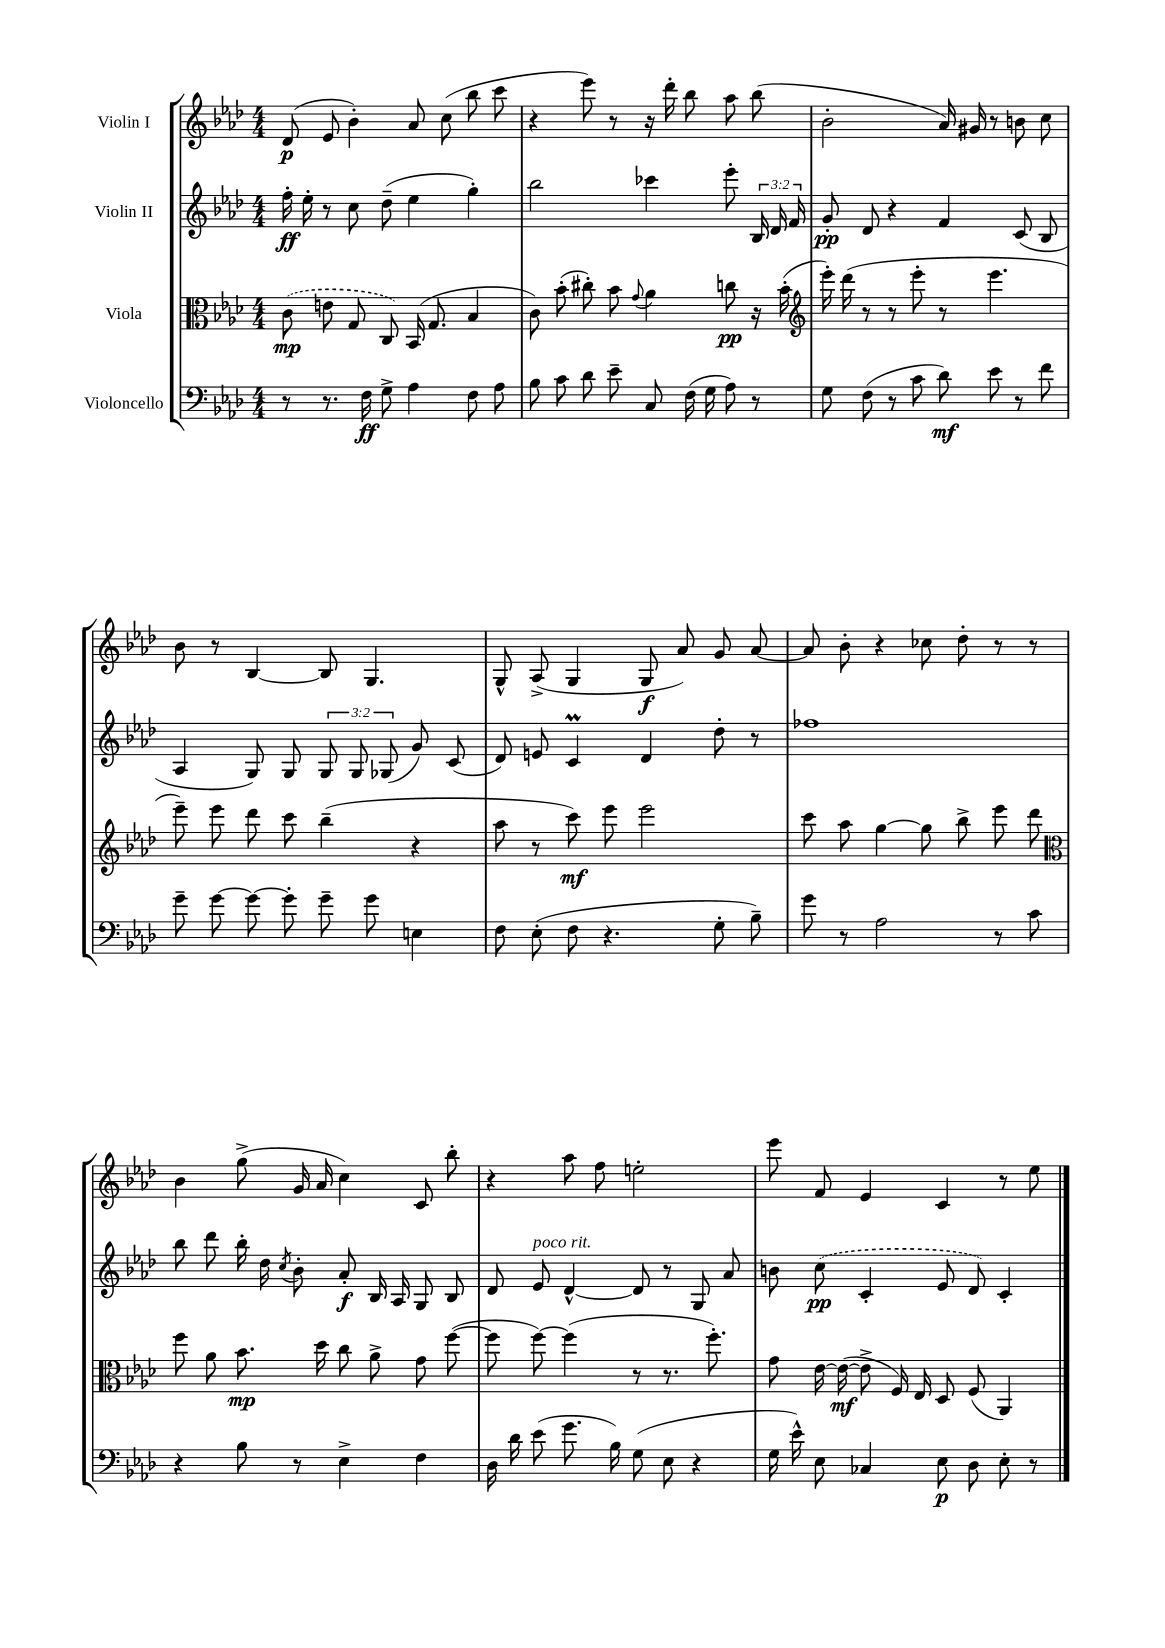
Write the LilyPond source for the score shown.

<<
\new StaffGroup <<
\new Staff = "s0" \with { instrumentName = "Violin I" } {
    \clef treble \key aes \major \numericTimeSignature \time 4/4
    \autoBeamOff des'8\p( ees'8 bes'4-.) aes'8 c''8( bes''8 c'''8 |
    r4 ees'''8) r8 r16 des'''16-. bes''8 aes''8 bes''8( |
    bes'2-. aes'16) gis'16 r8 b'8 c''8 |
    bes'8 r8 bes4~ bes8 g4. |
    g8-^ aes8->( g4 g8\f aes'8) g'8 aes'8~ |
    aes'8 bes'8-. r4 ces''8 des''8-. r8 r8 |
    bes'4 g''8->( g'16 aes'16 c''4) c'8 bes''8-. |
    r4 aes''8 f''8 e''2-. |
    ees'''8 f'8 ees'4 c'4 r8 ees''8 \bar "|." |
}
\new Staff = "s1" \with { instrumentName = "Violin II" } {
    \clef treble \key aes \major \numericTimeSignature \time 4/4 \override Staff.TupletNumber.text = #tuplet-number::calc-fraction-text
    \autoBeamOff f''16-.\ff ees''16-. r8 c''8 des''8--( ees''4 g''4-.) |
    bes''2 ces'''4 ees'''8-. \tuplet 3/2 { bes16 des'16 f'16 } |
    g'8-.\pp des'8 r4 f'4 c'8( bes8 |
    aes4 g8) g8 \tuplet 3/2 { g8 g8 ges8( } g'8) c'8( |
    des'8) e'8 c'4\prall des'4 des''8-. r8 |
    fes''1 |
    bes''8 des'''8 bes''16-. des''16 \acciaccatura { c''8 } bes'8-. aes'8-.\f bes16 aes16 g8 bes8 |
    des'8 ees'8^\markup { \italic "poco rit." } des'4~-^ des'8 r8 g8 aes'8 |
    b'8 \once \slurDashed c''8\pp( c'4-. ees'8 des'8) c'4-. \bar "|." |
}
\new Staff = "s2" \with { instrumentName = "Viola" } {
    \clef alto \key aes \major \numericTimeSignature \time 4/4
    \autoBeamOff \once \slurDashed c'8\mp( e'8 g8 c8) bes,16( g8. bes4 |
    c'8) bes'8-.( cis''8-.) bes'8 \appoggiatura { g'8 } aes'4 c''8\pp r16 bes'16-.( |
    \clef treble ees'''16-.) des'''16( r8 r8 ees'''8-. r8 ees'''4. |
    ees'''8--) ees'''8 des'''8 c'''8 bes''4--( r4 |
    aes''8 r8 c'''8\mf) ees'''8 ees'''2 |
    c'''8 aes''8 g''4~ g''8 bes''8-> ees'''8 des'''8 |
    \clef alto f''8 aes'8 bes'8.\mp des''16 c''8 aes'8-> g'8 f''8~( |
    f''8 f''8~) f''4( r8 r8. f''8.-.) |
    g'8 ees'16~ ees'16~\mf( ees'8-> f16) ees16 des8 f8( aes,4) \bar "|." |
}
\new Staff = "s3" \with { instrumentName = "Violoncello" } {
    \clef bass \key aes \major \numericTimeSignature \time 4/4
    \autoBeamOff r8 r8. f16\ff g8-> aes4 f8 aes8 |
    bes8 c'8 des'8 ees'8-- c8 f16( g16 aes8) r8 |
    g8 f8( r8 c'8 des'8\mf) ees'8 r8 f'8 |
    g'8-- g'8~ g'8~ g'8-. g'8-- g'8 e4 |
    f8 ees8-.( f8 r4. g8-. bes8--) |
    g'8 r8 aes2 r8 c'8 |
    r4 bes8 r8 ees4-> f4 |
    des16 des'16 ees'8( g'8. bes16) g8( ees8 r4 |
    g16 ees'16-^) ees8 ces4 ees8\p des8 ees8-. r8 \bar "|." |
}
>>
>>
\layout { \context { \Score \remove "Bar_number_engraver" } }
